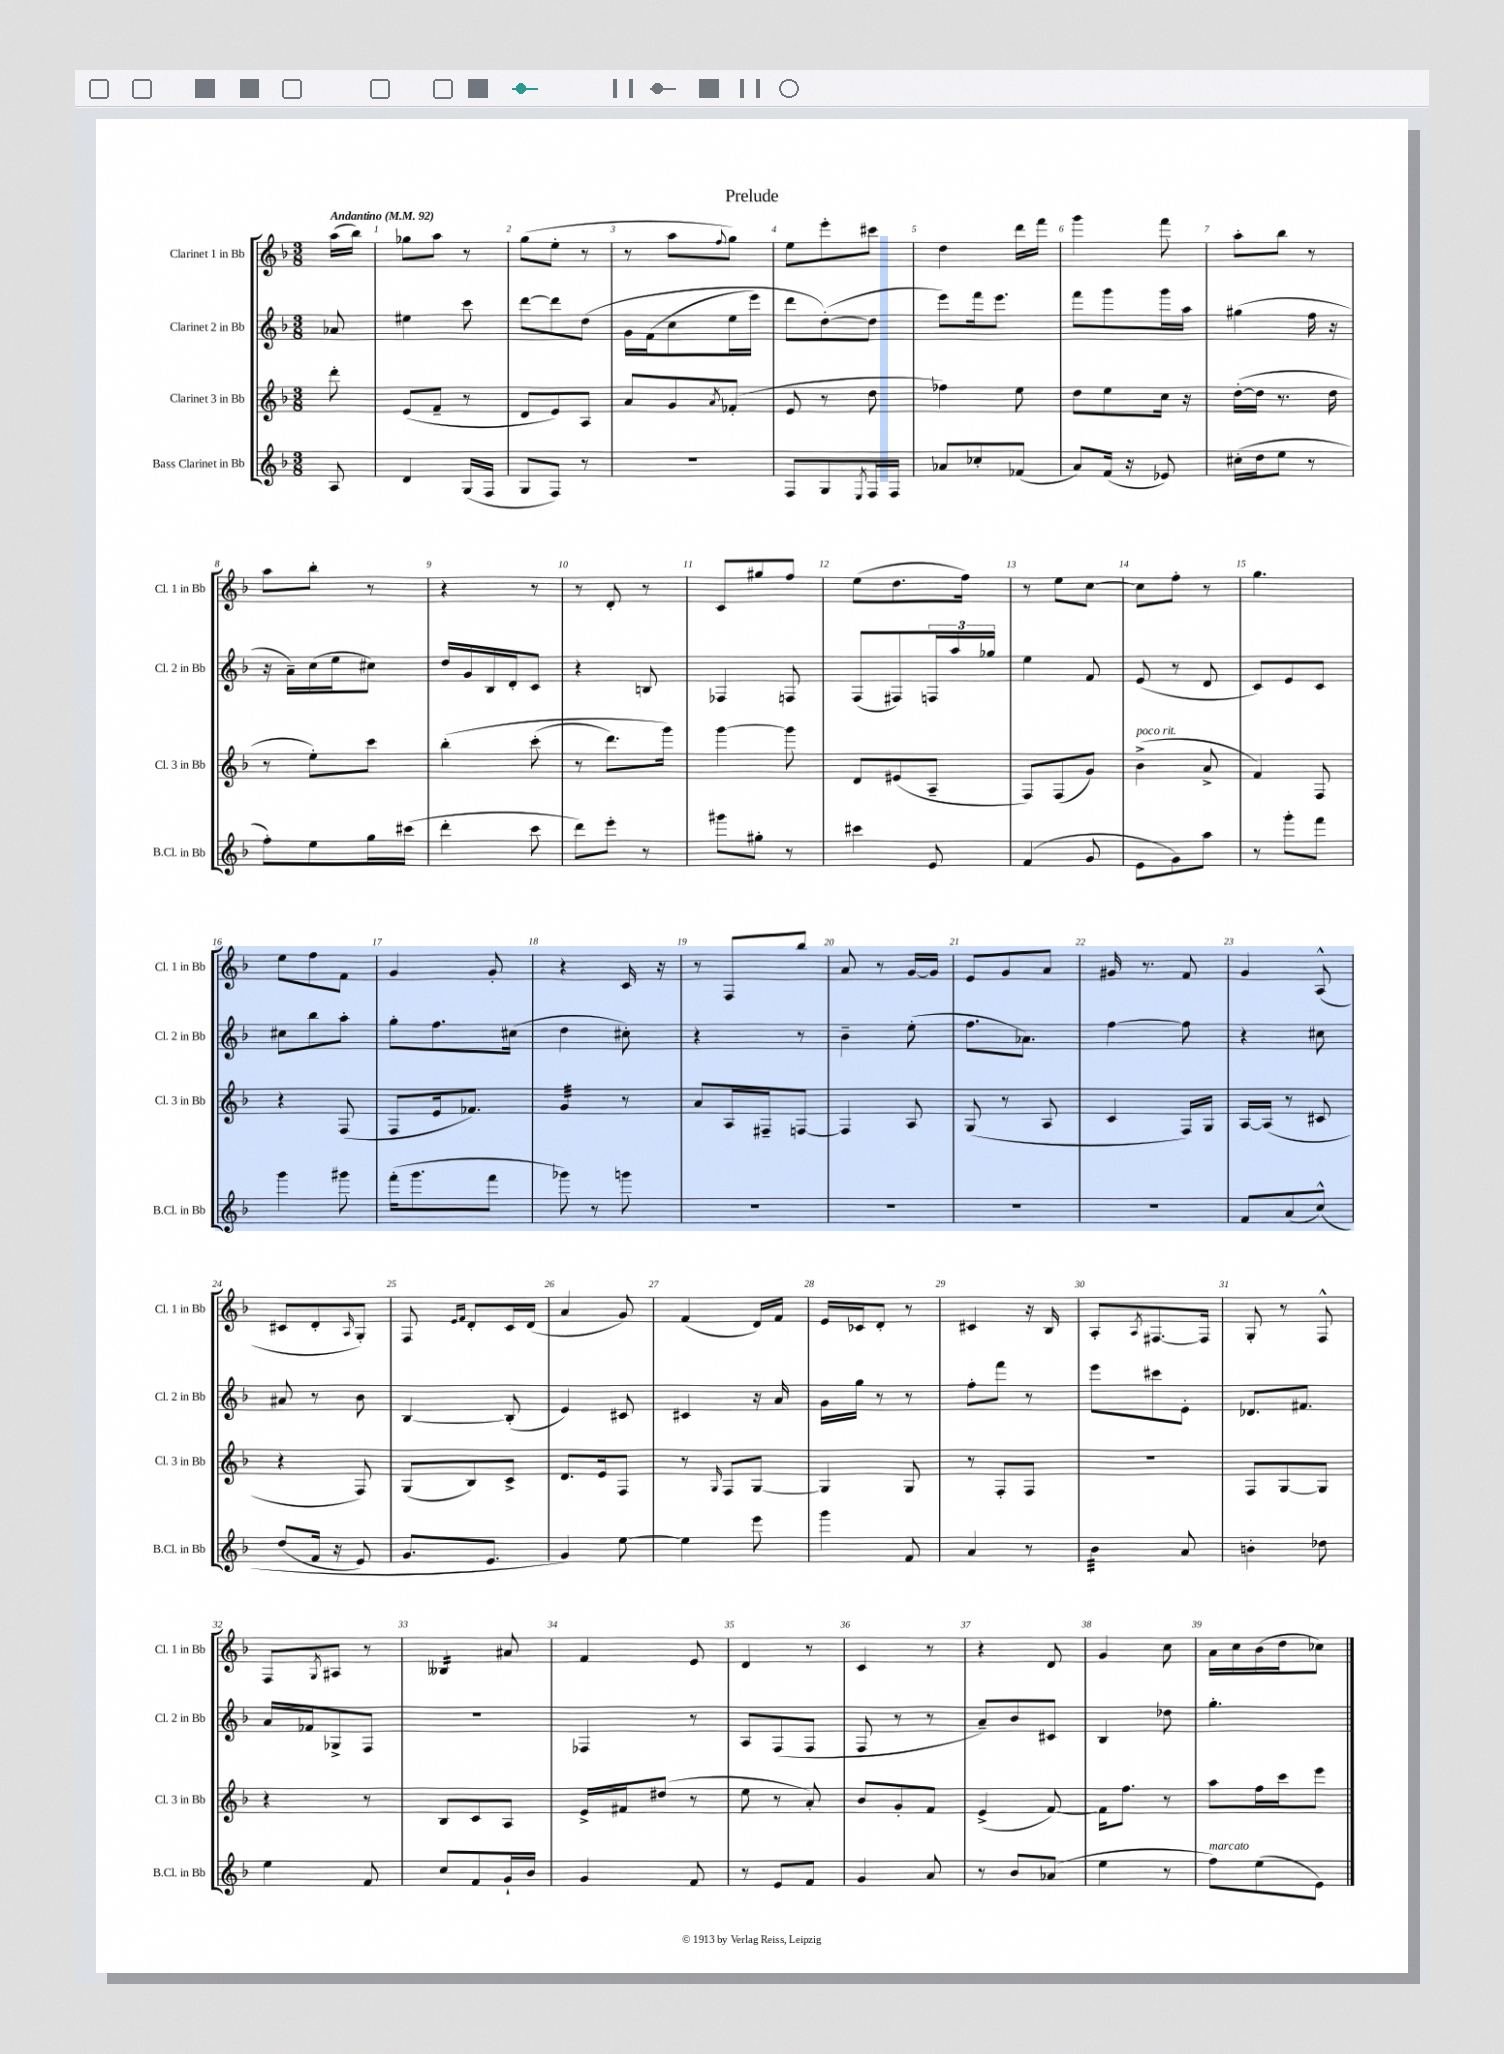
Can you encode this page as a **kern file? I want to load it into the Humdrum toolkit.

**kern	**kern	**kern	**kern
*staff4	*staff3	*staff2	*staff1
*clefG2	*clefG2	*clefG2	*clefG2
*k[b-]	*k[b-]	*k[b-]	*k[b-]
*M3/8	*M3/8	*M3/8	*M3/8
*MM92	*MM92	*MM92	*MM92
8A	8ddd'	8a-	(16aa
.	.	.	16bb-)
=	=	=	=
4d	(8e	4ee#	8gg-
.	8f~	.	8aa
(16G	8r	8ccc	8r
16F	.	.	.
=	=	=	=
8G	8d	[8ddd	(8gg
8F)	8e)	8ddd]	8ee'
8r	8A	&(8dd	8r
=	=	=	=
4.r	8a	16g	8r
.	.	(16f	.
.	8g	8cc	8aa
.	8qa	.	8qqff
.	(8f-'	16ee	8gg)
.	.	16eee)	.
=	=	=	=
8F	8e	8ddd	8ee
8G	8r	([8dd'&)	8eee'
8qE	.	.	.
16F	8dd	8dd]	8ccc#
16F	.	.	.
=	=	=	=
8a-	4ff-)	8eee)	4dd
8cc-'	.	16fff	.
.	.	8.eee	.
(8f-	8ee	.	16ddd
.	.	.	16fff
=	=	=	=
8a)	8dd	8fff	4ggg
(16f	8ee	8ggg	.
16r	.	.	.
8e-)	16cc	16ggg	8fff
.	16r	16aa	.
=	=	=	=
(16cc#'	([16dd'	(4gg#	8aa'
16dd	16dd]	.	.
8ee	8.r	.	8bb-
8r	.	16ff	8r
.	16dd	16r	.
=	=	=	=
8ff')	8r	16r	8aa
.	.	16a~)	.
8ee	8ee')	(16cc	8bb-'
.	.	16ee	.
16gg	8ccc	8cc#)	8r
(16ccc#	.	.	.
=	=	=	=
4ddd'	&(4bb-'	16dd	4r
.	.	16g	.
.	.	16B-	.
.	.	16d'	.
8ccc	(8ccc'	8c	8r
=	=	=	=
8ddd)	8r	4r	8r
8eee'	8.ddd)	.	8d'
8r	.	8B	8r
.	16ggg&)	.	.
=	=	=	=
8ggg#	[4ggg	4F-	8c
8gg#'	.	.	8gg#
8r	8ggg]	8F	8ff
=	=	=	=
4ccc#	8d	(8F	(8ee
.	(8e#	8F#)	8.dd
8e	8A~	24F	.
.	.	24aa	.
.	.	.	16ff)
.	.	24gg-	.
=	=	=	=
(4f	8F)	4ee	8r
.	(8F	.	8ee
8g	8g)	8f	[8cc
=	=	=	=
8e	(4b-^	(8e	8cc]
8g)	.	8r	8ff'
8aa	8a^	8d	8r
=	=	=	=
8r	4f)	8c)	4.gg
8ggg'	.	8e	.
8fff	8F	8c	.
=	=	=	=
4ggg	4r	8cc#	8ee
.	.	8bb-	8ff
8ggg#	(8F	8aa'	8f
=	=	=	=
(16fff'	8F	8gg'	4g
8.ggg	.	.	.
.	16e	8.ff	.
.	8.f-)	.	.
8fff	.	.	8g'
.	.	(16cc#	.
=	=	=	=
8ggg-)	4g	4dd	4r
8r	.	.	.
8ggg	8r	8cc#')	16c
.	.	.	16r
=	=	=	=
4.r	8a	4r	8r
.	16A	.	8F
.	16F#~	.	.
.	[8F	8r	8bb-
=	=	=	=
4.r	4F]	4b-~	8a
.	.	.	8r
.	8A	(8ee'	[16g
.	.	.	16g]
=	=	=	=
4.r	(8G	8.ff	8e
.	8r	.	8g
.	.	8.a-)	.
.	8A	.	8a
=	=	=	=
4.r	4c	[4ff	16g#
.	.	.	8.r
.	16F)	8ff]	8f
.	16G	.	.
=	=	=	=
8f	[16A	4r	4g
.	(16A]	.	.
(8a	8r	.	.
&(8cc^^)	8c#	8cc#	(8A^^
=	=	=	=
(8dd	4r	8a#	8c#
16f	.	8r	8d'
16r	.	.	.
.	.	.	16qqA
8e)	8F)	8b-	8G')
=	=	=	=
8.g	(8G	[4B-	8F
.	.	.	16qqe
.	.	.	16qqf
.	8B-)	.	8d'
8.e	.	.	.
.	8c^	(8B-']	16c
.	.	.	(16d
=	=	=	=
4g&)	8.d	4e)	4a
.	16e	.	.
[8ee	8F	8c#	8g)
=	=	=	=
4ee]	8r	4c#	(4f
.	16qqG	.	.
.	8F	.	.
8eee	[8G	16r	16d)
.	.	16a	16f
=	=	=	=
4ggg	4G]	16g	16e
.	.	16gg	16c-
.	.	8r	8d'
8f	8G	8r	8r
=	=	=	=
4a	8r	8ff'	4c#
.	8F'	8fff	.
8r	8F	8r	16r
.	.	.	16B-
=	=	=	=
4b-	4.r	8eee	8A'
.	.	.	8qA
.	.	8ccc#	[8.F#
8a	.	8e'	.
.	.	.	16F#]
=	=	=	=
4b'	8F	8.d-	8G'
.	[8G	.	8r
.	.	8.f#	.
8dd-	8G]	.	8F^^
=	=	=	=
4ee	4r	16a	8F
.	.	16f-	.
.	.	.	8qG
.	.	8G-^	8A#
8f	8r	8F	8r
=	=	=	=
8cc	8B-	4.r	4B--
8f	8c	.	.
16g`	8A	.	8a#
16b-	.	.	.
=	=	=	=
4g	16e^	4F-	4f
.	16f#	.	.
.	(8dd#	.	.
8f	8r	8r	8e
=	=	=	=
8r	8ee	8A	4d
8e	8r	(8F	.
8f	8a')	8F	8r
=	=	=	=
4g	8b-	8F	4c
.	8g'	8r	.
8a	8f	8r	8r
=	=	=	=
8r	(4e^	8a~)	4r
8b-	.	8b-	.
(8a-	[8f)	8c#	8d
=	=	=	=
4ee	16f]	4B-	4g
.	8.ff	.	.
8r	8r	8dd-	8cc
=	=	=	=
8ff)	8aa	4.gg'	16a
.	.	.	16cc
(8ee	16ff	.	(16b-
.	16ccc	.	16dd
8e)	8eee	.	8cc-)
==	==	==	==
*-	*-	*-	*-
